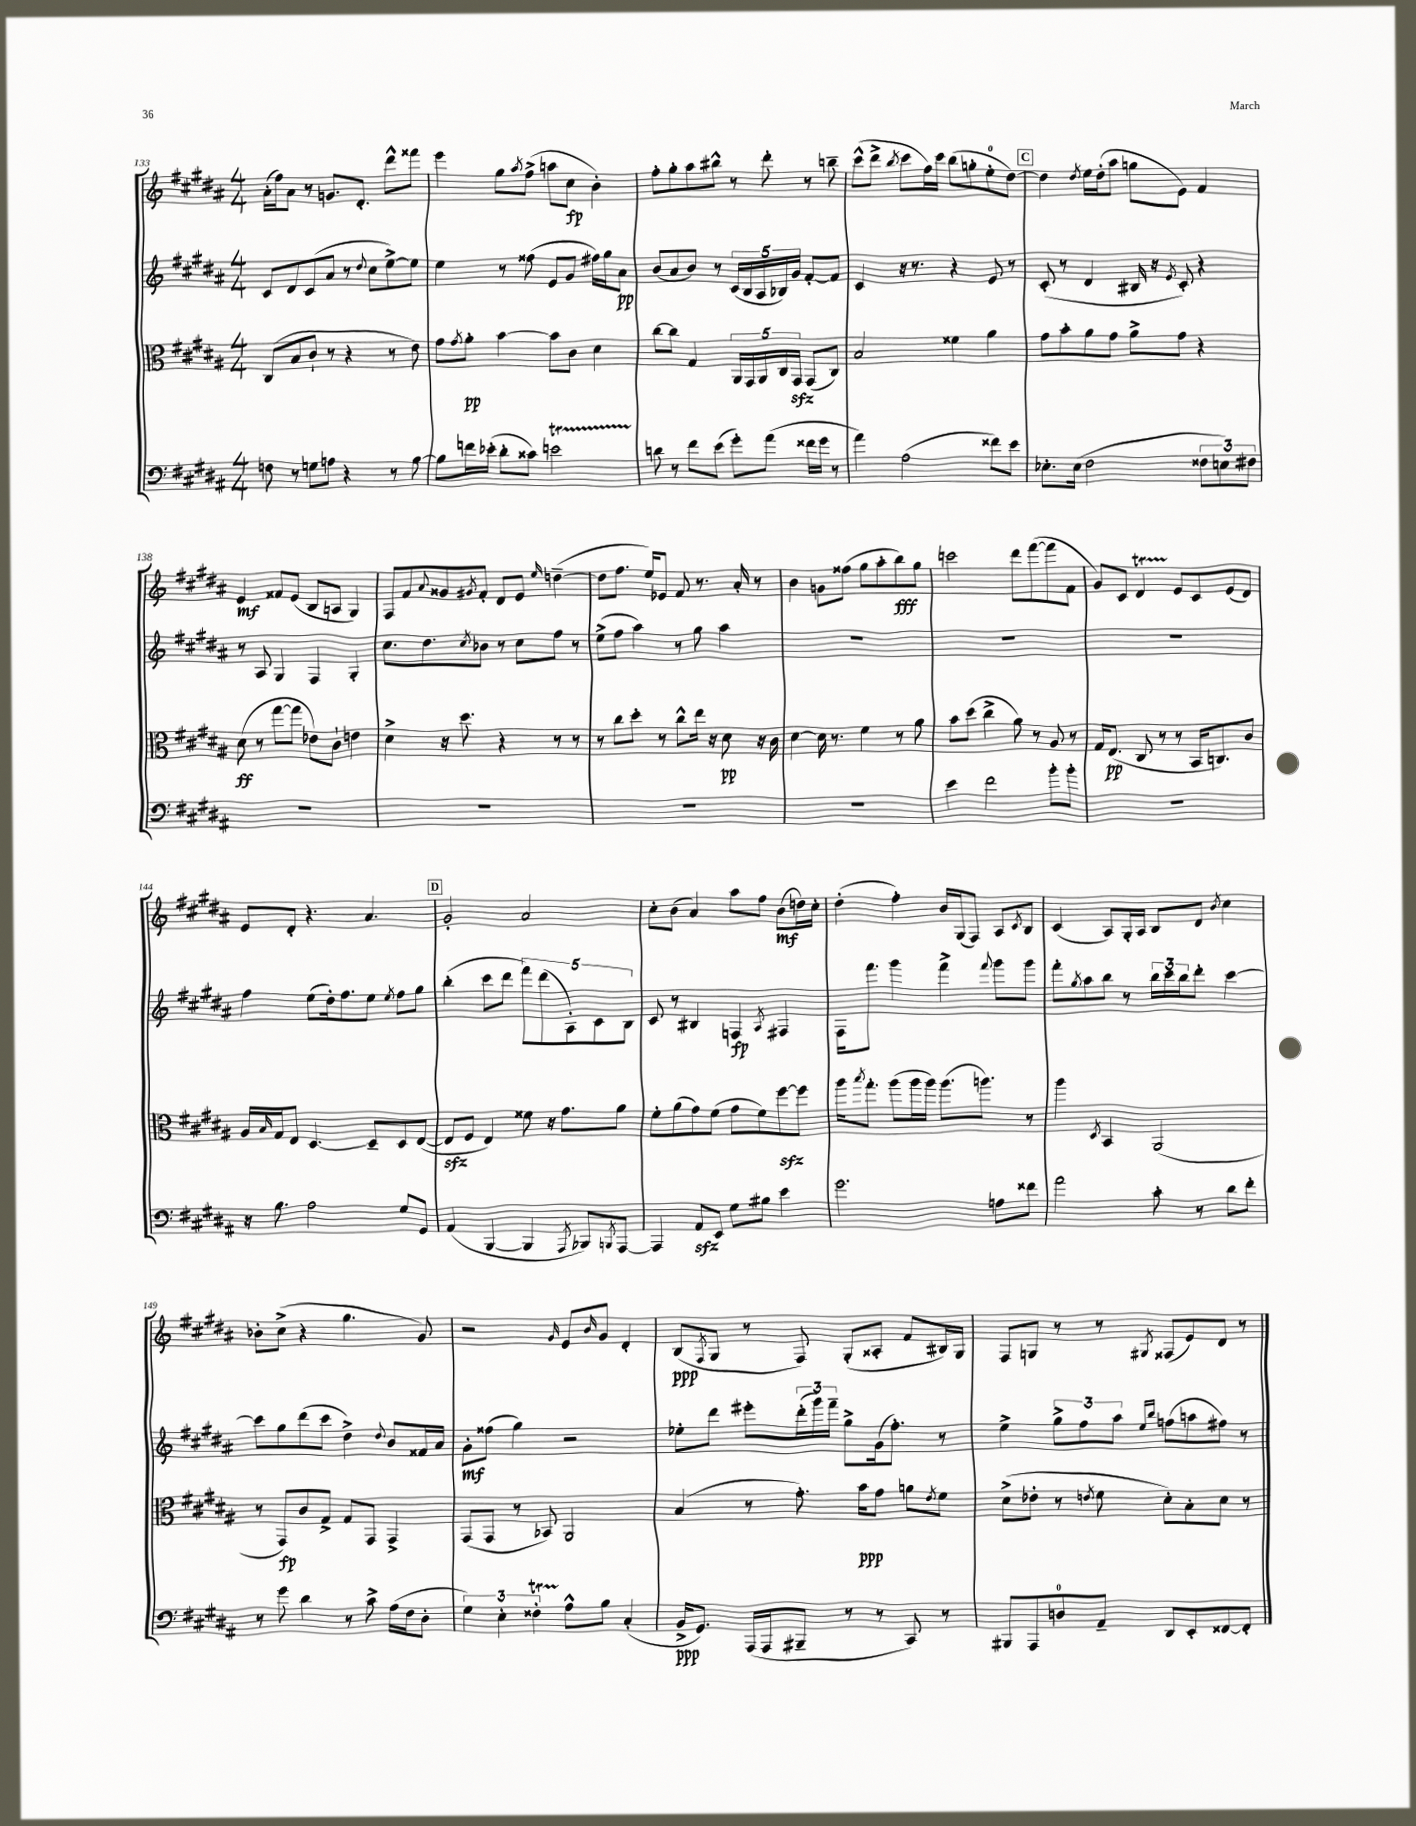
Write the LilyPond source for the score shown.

<<
\new StaffGroup <<
\new Staff = "s0" {
    \clef treble \key b \major \numericTimeSignature \time 4/4
    ais'16-.( fis''16) ais'8 r8 g'8. dis'8.-. dis'''8-^ fisis'''8 |
    e'''4 gis''8 \acciaccatura { ais''8 } fis''8->( a''8 cis''8\fp b'4-.) |
    fis''8-. gis''8-. ais''8 bis''8-^ r8 dis'''8-. r8 b''8-- |
    cis'''8-^( dis'''8-> \acciaccatura { b''8 } cis'''8 fis''16) cis'''16 b''8( g''8-. e''8-0-. dis''8~) |
    \mark \markup { \box "C" } dis''4 \acciaccatura { dis''8 } e''16 dis''16-.( ais''8 g''8 e'8) fis'4 |
    e'4\mf fisis'8 e'8( b8 a8 gis4) |
    fis8 fis'8 \appoggiatura { ais'8 } gisis'8 \acciaccatura { gis'8 } fis'8-. dis'8 e'8 \grace { e''16 } d''4~--( |
    d''8 fis''8. e''16) ees'8 fis'8 r8. ais'16-. r8 |
    b'4 g'8 fisis''8( gis''8 ais''8-. b''8\fff) gis''8 |
    c'''2 dis'''8 fis'''8~( fis'''8 fis'8 |
    gis'8) cis'8 dis'4\startTrillSpan e'8\stopTrillSpan cis'8 e'8( dis'8) |
    e'8 dis'8-. r4. ais'4. |
    \mark \markup { \box "D" } gis'2-. ais'2 |
    cis''8-. b'8( ais'4) ais''8 fis''8 b'8\mf( d''16) cis''16-. |
    dis''4-.( fis''4-.) b'16 gis16( fis8) ais8 \acciaccatura { cis'8 } b8 |
    cis'4( ais8) gis16-. ais16 b8 dis'8 \acciaccatura { b'8 } cis''4 |
    bes'8-. cis''8->( r4 gis''4. gis'8) |
    r2 \grace { gis'16 } e'8 \grace { b'16 } gis'8 dis'4-. |
    b8\ppp( \acciaccatura { fis8 } gis8 r8 fis8) gis8-.( aisis8-. fis'8 bis16) gis16 |
    fis8 g8 r8 r8 \acciaccatura { gis8 } fisis8( e'8) dis'8 r8 \bar "|." |
}
\new Staff = "s1" {
    \clef treble \key b \major \numericTimeSignature \time 4/4
    cis'8 dis'8 cis'8( ais'8 r8 \appoggiatura { dis''8 } cis''8 e''8~->) e''8 |
    e''4 r8 fisis''8( e'8 gis'8 fis''16) gis''16 ais'8\pp |
    b'8( ais'8 b'8) r8 \tuplet 5/4 { cis'16( b16 ais16 bes16) gis'16 } fis'8~-. fis'8 |
    cis'4 r16 r8. r4 e'8 r8 |
    \mark \markup { \box "C" } cis'8-.( r8 dis'4 bis16 r16 \acciaccatura { e'8 } cis'8-.) r4 |
    r8 ais8 gis4 fis4 gis4-. |
    cis''8. dis''8. \acciaccatura { cis''8 } bes'8 r8 cis''8 fis''8 r8 |
    e''8->( fis''8 ais''4) r8 gis''8 ais''4 |
    R1 |
    R1 |
    R1 |
    fis''4 e''8( dis''16-.) fis''8. e''8 \acciaccatura { e''8 } fis''8 gis''8 |
    \mark \markup { \box "D" } b''4-.( cis'''8 dis'''8 \tuplet 5/4 { fis'''8) dis'''8( ais8-.) cis'8 b8 } |
    cis'8 r8 bis4 f4\fp \acciaccatura { ais8 } fis4 |
    fis16 fis'''8. gis'''4 fis'''4-> \appoggiatura { fis'''8 } gis'''8 gis'''8 |
    fis'''8-. \acciaccatura { gis''8 } ais''8 b''8 r8 \tuplet 3/2 { b''16 cis'''16 b''16 } dis'''8-. cis'''4~ |
    cis'''8 gis''8 dis'''8( cis'''8 dis''4->) \appoggiatura { dis''8 } b'8 fisis'16 ais'16 |
    gis'8-.\mf fisis''8( gis''4) r2 |
    ees''8-. dis'''8 eis'''8-. \tuplet 3/2 { dis'''16-.( gis'''16) fis'''16-- } gis''8-> gis'16( fis''8.-.) r8 |
    e''4-> \tuplet 3/2 { gis''8-> fis''8 ais''8 } \grace { e''16 b''16 } f''8( a''8 fis''8) r8 \bar "|." |
}
\new Staff = "s2" {
    \clef alto \key b \major \numericTimeSignature \time 4/4
    cis8( b8 cis'8-! r8 r4 r8 e'8) |
    gis'8 \acciaccatura { gis'8 } ais'8-.\pp b'4~ b'8 cis'8 dis'4 |
    cis''8~ cis''8 gis4 \tuplet 5/4 { ais,16 gis,16 ais,16 cis16 gis,16\sfz } gis,8( cis8) |
    b2 fisis'4 ais'4 |
    \mark \markup { \box "C" } gis'8 b'8-. ais'8 gis'8 ais'8-> gis'8 r4 |
    dis'8\ff( r8 gis''8~ gis''8 ees'8) cis'8-! e'4 |
    dis'4-> r16 dis''8. r4 r8 r8 |
    r8 cis''8 dis''8-. r8 cis''8-^ e''16 r16 dis'8\pp r16 cis'16 |
    dis'4~ dis'16 r8. fis'4 r8 ais'8 |
    b'8 dis''8( cis''4-> ais'8) r8 ais8 r8 |
    gis16 e8.\pp( cis8 r8 r8 b,16 c8.) cis'8 |
    ais16 \grace { b16 } gis16 e8 dis4.~ dis8-- dis8 e8~( |
    \mark \markup { \box "D" } e8\sfz fis8 e4) fisis'8 r16 gis'8. ais'8 |
    fis'8-. ais'8( gis'8) fis'8( gis'8 fis'8) fis''8~\sfz fis''8 |
    ais''16 \acciaccatura { b''8 } gis''8.-. ais''8( ais''16 ais''16) ais''8.( a''8.) r8 |
    ais''4 \acciaccatura { dis8 } b,4 ais,2( |
    r8 gis,8\fp) cis'8 gis8-> gis8 gis,8 gis,4-> |
    gis,8( gis,8 r8 bes,8) ais,2 |
    b4( r8 gis'8.-.) b'16\ppp gis'8 a'8 \acciaccatura { e'8 } fis'8 |
    dis'8->( ees'8-. r8 \acciaccatura { e'8 } fis'8 dis'8-.) b8-. dis'8 r8 \bar "|." |
}
\new Staff = "s3" {
    \clef bass \key b \major \numericTimeSignature \time 4/4
    f8 r8 g8 a8 r4 r8 b8~ |
    b8 f'16 ees'16-.( dis'8-. cisis'8) e'2\startTrillSpan |
    d'8\stopTrillSpan r8 fis'8 e'8( gis'8-.) ais'8( fisis'16 gis'16 r8 |
    ais'4) ais2( fisis'8) e'8 |
    \mark \markup { \box "C" } ees8.-. ees16( fis2 \tuplet 3/2 { fisis8 e8) fis8 } |
    R1 |
    R1 |
    R1 |
    R1 |
    e'4 fis'2 b'8-. b'8-. |
    R1 |
    r16 b8. ais2 gis8 gis,8 |
    \mark \markup { \box "D" } ais,4( b,,4~ b,,4 \acciaccatura { ais,,8 } bes,,8) \acciaccatura { b,,8 } ais,,8~ |
    ais,,4 ais,8\sfz e,8 gis8 bis8 e'4 |
    gis'2. a8 fisis'8 |
    ais'2 cis'8-. r8 dis'8 fis'8-. |
    r8 gis'8 dis'4 r8 cis'8-> ais16( fis16 dis8-. |
    \tuplet 3/2 { gis4) e4-. fisis4-.\startTrillSpan } ais8-^\stopTrillSpan b8 cis4-.( |
    b,16->\ppp gis,8.) ais,,16( ais,,16 bis,,8-- r8 r8 cis,8) r8 |
    bis,,8 ais,,8 d8-0 ais,8-- dis,8 e,8-. fisis,8~ fisis,8-. \bar "|." |
}
>>
>>
\layout { \context { \Score currentBarNumber = #133 } }
